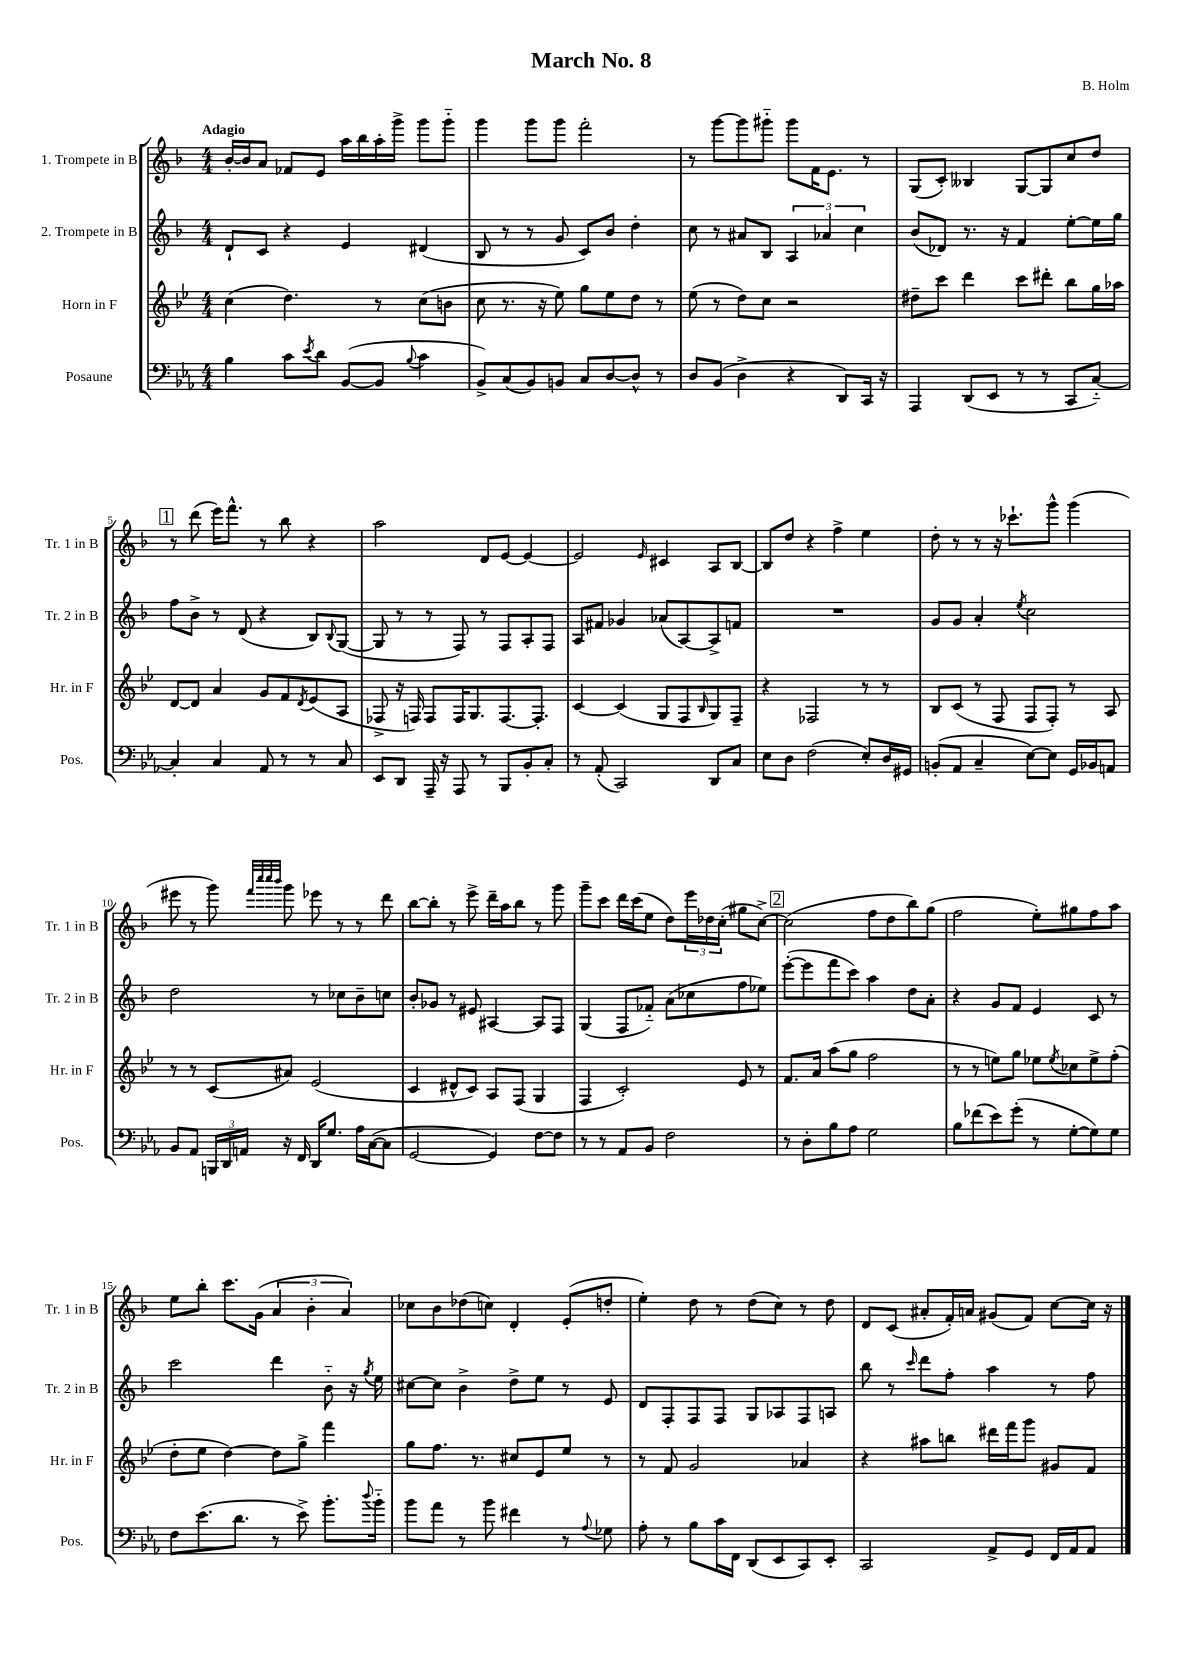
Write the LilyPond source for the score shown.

\header { title = "March No. 8" composer = "B. Holm" }
<<
\new StaffGroup <<
\new Staff = "s0" \with { instrumentName = "1. Trompete in B" shortInstrumentName = "Tr. 1 in B" } {
    \clef treble \key f \major \numericTimeSignature \time 4/4 \tempo "Adagio"
    bes'16~-. bes'16 a'8 fes'8 e'8 a''16 bes''16 a''16-. g'''16-> g'''8 g'''8-_ |
    g'''4 g'''8 g'''8 f'''2-. |
    r8 g'''8~ g'''8 gis'''8-_ gis'''8 f'16 e'8. r8 |
    g8( c'8-.) beses4 g8~ g8 c''8 d''8 |
    \mark \markup { \box "1" } r8 d'''8( e'''16) f'''8.-^ r8 bes''8 r4 |
    a''2 d'8 e'8~ e'4~ |
    e'2 \grace { e'16 } cis'4 a8 bes8~ |
    bes8 d''8 r4 f''4-> e''4 |
    d''8-. r8 r8 r16 ces'''8.-! g'''8-^ g'''4( |
    eis'''8 r8 g'''8) \grace { f'''32 c''''32 c''''32 bes'''32 } g'''8 ees'''8 r8 r8 d'''8 |
    bes''8~ bes''8-. r8 e'''8-> d'''16-- a''16 bes''8 r8 g'''8 |
    g'''8-- c'''8 d'''16 c'''16( e''8 d''8) \tuplet 3/2 { e'''16 des''16 c''16-.( } gis''8 c''8~->) |
    \mark \markup { \box "2" } c''2( f''8 d''8 bes''8) g''8( |
    f''2 e''8-.) gis''8 f''8 a''8 |
    e''8 bes''8-. c'''8. g'16( \tuplet 3/2 { a'4 bes'4-. a'4) } |
    ces''8 bes'8 des''8( c''8) d'4-. e'8-.( d''8-. |
    e''4-.) d''8 r8 d''8( c''8) r8 d''8 |
    d'8 c'8( ais'8-. f'16-.) a'16 gis'8( f'8) c''8~ c''16 r16 \bar "|." |
}
\new Staff = "s1" \with { instrumentName = "2. Trompete in B" shortInstrumentName = "Tr. 2 in B" } {
    \clef treble \key f \major \numericTimeSignature \time 4/4
    d'8-! c'8 r4 e'4 dis'4( |
    bes8 r8 r8 g'8 c'8) bes'8 d''4-. |
    c''8 r8 ais'8 bes8 \tuplet 3/2 { a4 aes'4 c''4 } |
    bes'8( des'8) r8. r16 f'4 e''8~-. e''16 g''16 |
    \mark \markup { \box "1" } f''8 bes'8-> r8 d'8( r4 bes8) \appoggiatura { bes8 } g8~( |
    g8 r8 r8 f8) r8 f8 a8-. f8 |
    a8 fis'8 ges'4 aes'8( a8~) a8-> f'8 |
    R1 |
    g'8 g'8 a'4-. \acciaccatura { e''8 } c''2 |
    d''2 r8 ces''8 bes'8-- c''8 |
    bes'8-. ges'8 r8 eis'8 ais4~ ais8 f8 |
    g4( f8 fes'8-_) a'8( ces''8 f''8 ees''8) |
    \mark \markup { \box "2" } e'''8~-.( e'''8 f'''8 c'''8) a''4 d''8 a'8-. |
    r4 g'8 f'8 e'4 c'8 r8 |
    c'''2 d'''4 bes'8-_ r16 \acciaccatura { g''8 } e''16 |
    cis''8~ cis''8 bes'4-> d''8-> e''8 r8 e'8 |
    d'8 f8-. f8 f8 g8 aes8 f8 a8 |
    bes''8 r8 \grace { c'''16 } d'''8 f''8-. a''4 r8 f''8 \bar "|." |
}
\new Staff = "s2" \with { instrumentName = "Horn in F" shortInstrumentName = "Hr. in F" } {
    \clef treble \key bes \major \numericTimeSignature \time 4/4
    c''4( d''4.) r8 c''8( b'8 |
    c''8 r8. r16 ees''8) g''8 ees''8 d''8 r8 |
    ees''8( r8 d''8) c''8 r2 |
    dis''8-- c'''8 d'''4 c'''8 dis'''8-. bes''8 g''16 aes''16 |
    \mark \markup { \box "1" } d'8~ d'8 a'4 g'8 f'8 \acciaccatura { d'8 } ees'8( a8 |
    fes8-> r16 f16) f8 f16 g8. f8.~ f8.-. |
    c'4~ c'4( g8 f8 \grace { bes16 } g8) f8-- |
    r4 fes2 r8 r8 |
    bes8 c'8( r8 f8 f8 f8-.) r8 a8 |
    r8 r8 c'8( ais'8) ees'2( |
    c'4 dis'8-^ c'8) a8 f8( g4 |
    f4 c'2-.) ees'8 r8 |
    \mark \markup { \box "2" } f'8. a'16 a''8( g''8 f''2 |
    r8 r8 e''8) g''8 ees''8 \acciaccatura { ees''8 } ces''8 ees''8-> f''8-.( |
    d''8-. ees''8 d''4~) d''8 g''8-> f'''4 |
    g''8 f''8. r8. cis''8 ees'8 ees''8 r8 |
    r8 f'8 g'2 aes'4 |
    r4 ais''8 b''8 dis'''16 f'''16 g'''8 gis'8 f'8 \bar "|." |
}
\new Staff = "s3" \with { instrumentName = "Posaune" shortInstrumentName = "Pos." } {
    \clef bass \key ees \major \numericTimeSignature \time 4/4
    bes4 c'8 \acciaccatura { ees'8 } d'8 bes,8~( bes,8 \appoggiatura { bes8 } c'4 |
    bes,8->) c8( bes,8) b,8 c8 d8~ d8-^ r8 |
    d8 bes,8( d4-> r4 d,8) c,16 r16 |
    aes,,4 d,8( ees,8 r8 r8 c,8 c8~-_) |
    \mark \markup { \box "1" } c4-. c4 aes,8 r8 r8 c8 |
    ees,8 d,8 aes,,16-- r16 aes,,8 r8 bes,,8 bes,8-. c8-. |
    r8 aes,8-.( c,2) d,8 c8 |
    ees8 d8 f2( ees8-.) d16 gis,16 |
    b,8-.( aes,8 c4-- ees8~) ees8 g,16 bes,16 a,8 |
    bes,8 aes,8 \tuplet 3/2 { b,,16 d,16 a,16 } r16 f,16 d,16 g8. aes16 c16~( c8 |
    g,2~ g,4) f8~ f8 |
    r8 r8 aes,8 bes,8 f2 |
    \mark \markup { \box "2" } r8 d8-. bes8 aes8 g2 |
    bes8 fes'8( ees'8) g'8-.( r8 g8~-. g8) g8 |
    f8 ees'8.( d'8. r8 ees'8->) bes'8.-. \appoggiatura { d''8 } bes'16-_ |
    bes'8 aes'8 r8 bes'8 fis'4 r8 \appoggiatura { aes8 } ges8 |
    aes8-. r8 bes8 c'16 f,16 d,8( ees,8 c,8) ees,8-. |
    c,2 aes,8-> g,8 f,16 aes,16 aes,8 \bar "|." |
}
>>
>>
